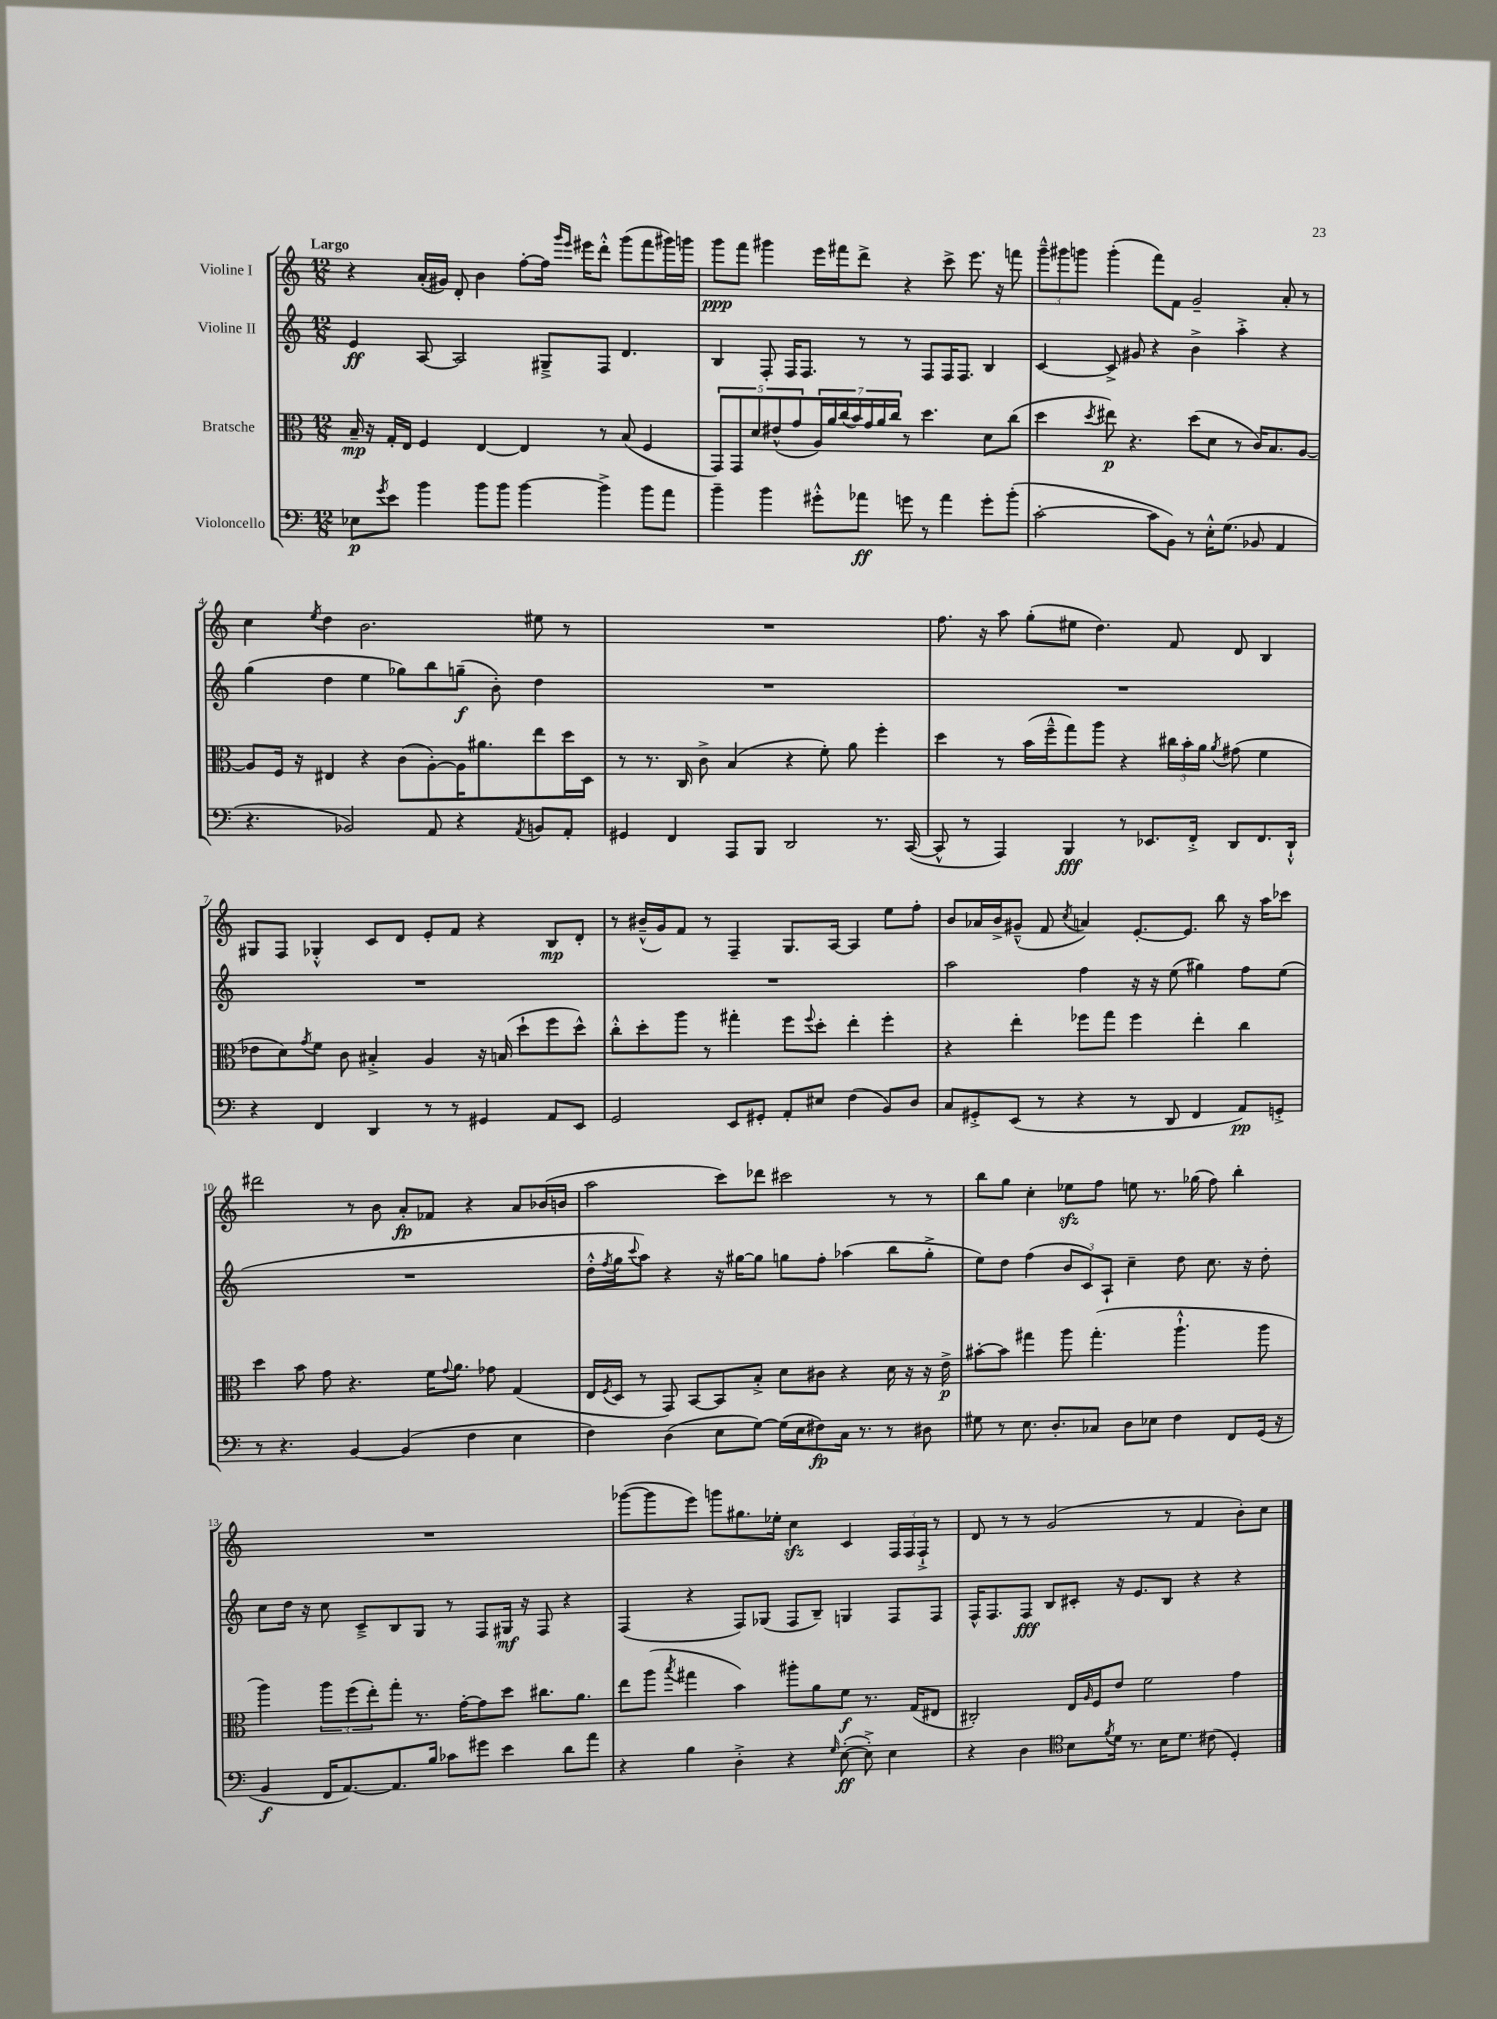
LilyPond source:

<<
\new StaffGroup <<
\new Staff = "s0" \with { instrumentName = "Violine I" } {
    \clef treble \key c \major \numericTimeSignature \time 12/8 \tempo "Largo"
    r4 a'16-.( gis'16) d'8-. b'4 f''8~-. f''16 \grace { g'''16 e'''16 } eis'''16 d'''8-.-^ g'''8( f'''8 gis'''16) g'''16 |
    g'''8\ppp f'''8 gis'''4 e'''16 fis'''16 d'''8-> r4 c'''8-> e'''8. r16 f'''8 |
    \tuplet 3/2 { g'''8---^ gis'''8 g'''8 } g'''4-.( f'''8) f'8 g'2-- a'8-. r8 |
    c''4 \acciaccatura { e''8 } d''4 b'2. eis''8 r8 |
    R1. |
    f''8. r16 a''8 g''8-.( eis''8 d''4.) f'8 d'8 b4 |
    gis8 f8 ges4-.-^ c'8 d'8 e'8-. f'8 r4 b8\mp d'8-. |
    r8 bis'16---^( g'16) f'8 r8 f4-- g8. a16~ a4 e''8 f''8-. |
    b'8 aes'16 b'16-> gis'8---^( f'8 \acciaccatura { c''8 } a'4) e'8.~-. e'8. b''8 r16 a''16 ces'''8 |
    dis'''2 r8 b'8 a'8-.\fp fes'8 r4 a'8 bes'16( b'16 |
    a''2 c'''8) des'''8 cis'''2 r8 r8 |
    b''8 g''8 c''4-. ees''8\sfz f''8 e''8 r8. ges''16( f''8) b''4-. |
    R1. |
    ges'''8~( ges'''8 e'''8) g'''8 gis''8. ees''16-. c''4\sfz c'4 \tuplet 3/2 { f16 f16 f16-!-> } r8 |
    d'8 r8 r8 g'2( r8 f'4 b'8-.) c''8 \bar "|." |
}
\new Staff = "s1" \with { instrumentName = "Violine II" } {
    \clef treble \key c \major \numericTimeSignature \time 12/8
    e'4\ff a8~ a2 gis8---> f8 d'4. |
    b4 f8-. f16 f8. r8 r8 f8 f16 f8. b4 |
    c'4~ c'8-> gis'8 r4 b'4-> a''4-.-> r4 |
    g''4( d''4 e''4 ges''8) b''8 g''8--\f( b'8-.) d''4 |
    R1. |
    R1. |
    R1. |
    R1. |
    a''2 f''4 r16 r16 e''8( gis''4) f''8 e''8( |
    R1. |
    d''16-.-^ \acciaccatura { f''8 } g''16 \appoggiatura { c'''8 } a''8) r4 r16 gis''16~ gis''8 g''8 f''8-. aes''4( b''8 g''8-.-> |
    e''8) d''8 f''4( \tuplet 3/2 { b'8 c'8) a8-! } c''4-- d''8 c''8. r16 d''8-. |
    c''8 d''16 r16 c''8 c'8---> b8 g8 r8 f8 gis16\mf r16 f8 r4 |
    f4( r4 f8) ges8( f8 b8--) g4 f8 f8 |
    f16-^ f8. f8\fff b8 cis'8-. r16 e'8. b8 r4 r4 \bar "|." |
}
\new Staff = "s2" \with { instrumentName = "Bratsche" } {
    \clef alto \key c \major \numericTimeSignature \time 12/8
    b16--\mp r16 g16-. e16 f4 e4~ e4 r8 b8( f4 |
    \tuplet 5/4 { g,8) g,8 d'8 eis'8-^( g'8 } \tuplet 7/4 { a16) a'16 c''16( b'16) g'16 a'16 c''16 } r8 d''4. d'8 c''8( |
    d''4 \acciaccatura { d''8 } eis''8\p) r4. d''8( d'8 r8 c'16) b8. a8~ |
    a8 f16 r16 eis4 r4 c'8( a8~-.) a16 ais'8. e''8 d''16 d16 |
    r8 r8. c16 c'8-> b4( r4 f'8-.) a'8 f''4-. |
    d''4 r8 b'16( f''16---^ g''8) a''8 r4 \tuplet 3/2 { cis''16 b'16-. a'16 } \acciaccatura { a'8 } gis'8( f'4 |
    ees'8 d'8) \acciaccatura { g'8 } f'8 c'8 bis4-.-> a4 r16 b16( d''8-! f''8 d''8-^) |
    c''8-.-^ d''8-. a''8 r8 gis''4-. f''8 \appoggiatura { f''8 } d''8-. e''4-. f''4-. |
    r4 e''4-. fes''8 g''8 fes''4 e''4-. c''4 |
    d''4 b'8 g'8 r4. f'16 \appoggiatura { g'8 } a'8. ges'8 g4( |
    e16 \acciaccatura { f8 } d16 r8 g,8) b,8~ b,8 b8-.-> d'8 cis'8 r4 d'16 r16 r16 e'16->\p |
    bis'8~-. bis'8 gis''4 a''8 gis''4.-.( a''4.-!-^ a''8 |
    a''4) \tuplet 3/2 { a''8 f''8( e''8-.) } g''8-. r8. g'16~-. g'8 d''8 cis''8. a'8. |
    e''8 a''8( \acciaccatura { b''8 } gis''4 b'4) ais''8-. a'8 f'8\f r8. g16( eis8 |
    cis2-.) e16 \grace { a16 } f16 e'8 f'2 g'4 \bar "|." |
}
\new Staff = "s3" \with { instrumentName = "Violoncello" } {
    \clef bass \key c \major \numericTimeSignature \time 12/8
    ees8\p \acciaccatura { g'8 } e'8 b'4 b'8 b'8 b'4~ b'4-> b'8 a'8 |
    b'4-- b'4 gis'8-.-^ aes'8\ff g'8 r8 aes'4 g'8-. b'8-.( |
    c'2~-. c'8 b,8) r8 e16-.-^ g8.( bes,8 a,4 |
    r4. bes,2) a,8 r4 \acciaccatura { a,8 } b,8 a,8-. |
    gis,4 f,4 a,,8 b,,8 d,2 r8. c,16~( |
    c,8-^ r8 a,,4) b,,4\fff r8 ees,8. f,16-.-> d,8 f,8. d,16-!-^ |
    r4 f,4 d,4 r8 r8 gis,4 a,8 e,8 |
    g,2 e,8 gis,8-. a,8-. eis8 f4( b,8) d8 |
    c8 gis,8-.-> e,8( r8 r4 r8 d,8 f,4 a,8\pp) g,8-.-> |
    r8 r4. b,4~ b,4( f4 e4 |
    f4) d4( e8 g8~) g16( e16 fis8\fp) c16 r8. r8 dis8 |
    gis8 r8 e8. d8.-. ces8 d8 ees8 f4 f,8 g,16( r16 |
    b,4\f f,16 a,8.~) a,8. b16 ces'8 gis'8 e'4 d'8 a'8 |
    r4 b4 d4-.-> r4 \grace { g16 } e8~-.\ff( e8-.->) e4 |
    r4 d4 \clef tenor b8 \acciaccatura { f'8 } d'16 r8. b16 d'8. cis'8( d4-.) \bar "|." |
}
>>
>>
